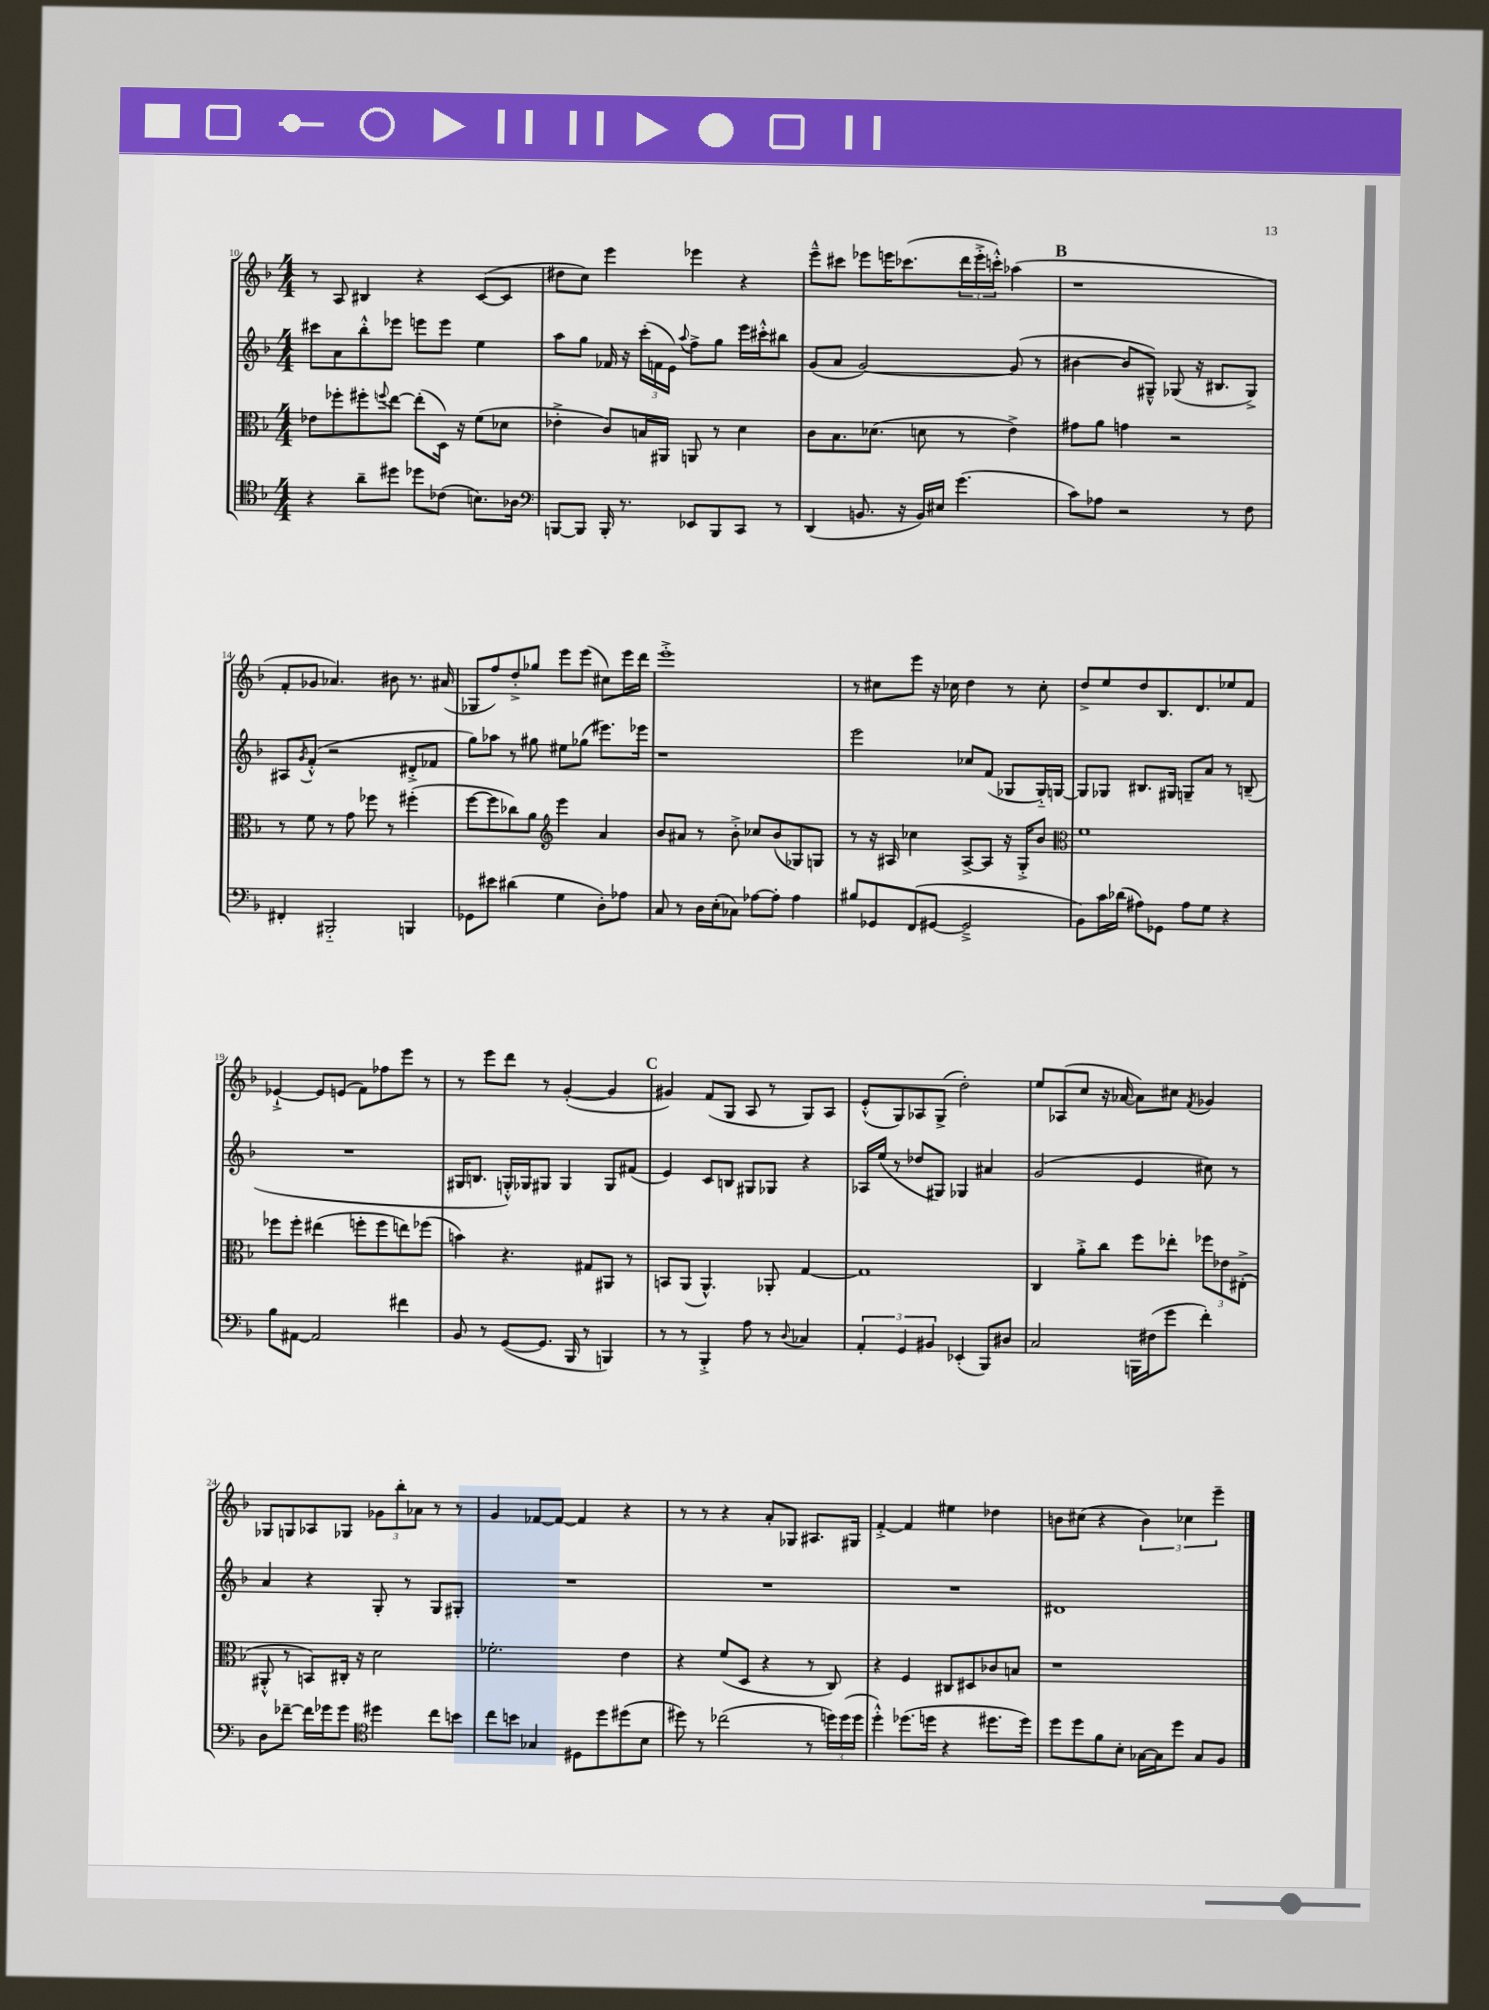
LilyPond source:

<<
\new StaffGroup <<
\new Staff = "s0" {
    \clef treble \key f \major \numericTimeSignature \time 4/4
    r8 a8 bis4 r4 c'8~( c'8 |
    dis''8 c''8) e'''4 ees'''4 r4 |
    e'''8---^ cis'''8 ees'''8 e'''16 ces'''8.( \tuplet 3/2 { d'''16 e'''16-.-> c'''16-.-^) } aes''4( |
    \mark \markup { \bold "B" } r1 |
    f'8-. ges'8 aes'4.) bis'8 r8. ais'16( |
    ges8 f''8) d''8-.-> ges''8 e'''8 e'''8( cis''8) e'''16 d'''16 |
    e'''1-.-> |
    r8 cis''8 e'''8 r16 ces''16 d''4 r8 ces''8-. |
    d''8-> e''8 d''8 bes8. d'8. ees''8 f'8 |
    ees'4~-!-> ees'8 e'8( f'8) fes''8 e'''8 r8 |
    r8 e'''8 d'''8 r8 g'4~-.( g'4 |
    \mark \markup { \bold "C" } gis'4) f'8( g8 a8 r8 g8) a8 |
    e'8-.-^( g8) aes8 g8->( d''2-.) |
    e''8 aes8( c''8 r16 aes'16~ aes'8) cis''8 \acciaccatura { f'8 } ges'4 |
    ges8 g8 aes8 ges8 \tuplet 3/2 { ges'8 bes''8-. aes'8 } r8 r8 |
    g'4 fes'8~ fes'8~ fes'4 r4 |
    r8 r8 r4 a'8-. ges8 ais8. gis16 |
    f'4~-.-> f'4 eis''4 des''4 |
    b'8 cis''8( r4 \tuplet 3/2 { b'4) ces''4 e'''4-- } \bar "|." |
}
\new Staff = "s1" {
    \clef treble \key f \major \numericTimeSignature \time 4/4
    cis'''8 a'8 bes''8-.-^ ees'''8 e'''8 e'''8 e''4 |
    a''8 g''8 fes'16 r16 \tuplet 3/2 { c'''16-.( f'16 e'16) } \appoggiatura { a''8 } f''8-> g''8 e'''16 cis'''16-.-^ bis''8 |
    g'8( a'8 g'2~) g'8( r8 |
    \mark \markup { \bold "B" } bis'4~ bis'8 gis8---^) ges8( r16 bis8. ges8->) |
    ais8 \acciaccatura { g'8 } f'8-.-^( r2 dis'8-.-> fes'8 |
    g''8) aes''8 r8 gis''8 eis''8 ges''8( eis'''8.) ees'''16 |
    r1 |
    e'''2 ces''8 f'8( ges8 ges16-_) g16~ |
    g8 ges8 bis8. gis16 g8-- a'8 r8 b8--( |
    R1 |
    gis16 b8. g16-.-^) ges16 gis8 gis4 gis8 fis'8( |
    \mark \markup { \bold "C" } e'4) c'8 b8 gis8 ges8 r4 |
    aes16 e''16( r8 des''8 gis8) ges4 ais'4 |
    g'2( e'4 cis''8) r8 |
    a'4 r4 g8-. r8 g8 gis8-. |
    R1 |
    R1 |
    R1 |
    dis'1 \bar "|." |
}
\new Staff = "s2" {
    \clef alto \key f \major \numericTimeSignature \time 4/4
    ees'8 fes''8-. fis''8-. \appoggiatura { f''8 } e''8~ e''8-.( d16) r16 f'8( des'8 |
    ees'4-.-> c'8) b16 ais,16 a,8 r8 d'4 |
    c'8 bes8. des'8.( d'8 r8 e'4->) |
    \mark \markup { \bold "B" } gis'8 a'8 g'4 r2 |
    r8 f'8 r8 g'8 fes''8 r8 fis''4-.( |
    f''8~ f''8 ces''8) a'8 \clef treble e'''4 a'4 |
    bes'8 ais'8 r8 bes'8-.-> ces''8 bes'8( ges8) g8 |
    r8 r16 ais16 ces''4 ais8~-> ais8 r16 g16-.-> bes'8 |
    \clef alto f'1 |
    fes''8 fes''8-. eis''4( f''8-. f''8 e''8) fes''8( |
    b'4) r4. gis8 ais,8 r8 |
    \mark \markup { \bold "C" } b,8 a,8( a,4.-^) aes,8-. g4~ |
    g1 |
    c4 a'8-.-> c''8 f''8 ees''8-. \tuplet 3/2 { fes''8 ees'8 eis8-.->( } |
    ais,8-.-^ r8 b,8) cis16-. r16 d'2 |
    fes'2.-. e'4 |
    r4 f'8( d8 r4 r8 c8) |
    r4 f4 cis8 dis8 ces'8 b8 |
    r1 \bar "|." |
}
\new Staff = "s3" {
    \clef tenor \key f \major \numericTimeSignature \time 4/4
    r4 a'8-- dis''8 des''8 ces'8( b8.) aes16 |
    \clef bass b,,8~ b,,8 b,,16-. r8. ees,8 b,,8 c,8 r8 |
    d,4( b,8. r16 b,16) eis16 g'4.( |
    \mark \markup { \bold "B" } c'8) aes8 r2 r8 f8 |
    fis,4-. bis,,2-_ b,,4 |
    ges,8 eis'8 dis'4( g4 d8-.) aes8 |
    c8 r8 d16 e16-.( ces8) aes8~ aes8-. aes4 |
    bis8 ges,8 f,8( gis,8~ gis,2---> |
    bes,8) c'16 des'16( ais8) ges,8 ais8 g8 r4 |
    bes8 ais,8~ ais,2 fis'4 |
    bes,8 r8 g,8~( g,8. bes,,16 r8 b,,4) |
    \mark \markup { \bold "C" } r8 r8 bes,,4-.-> a8 r8 \appoggiatura { d8 } ces4 |
    \tuplet 3/2 { a,4-. g,4 bis,4 } ees,4-.( bes,,8) dis8 |
    c2 b,,16 fis16( g'8 f'4-.) |
    d8 fes'8~-- fes'16 ges'16 ges'8 \clef tenor dis''4 c''8 b'8 |
    c''8 b'8 ges4 dis8 d''8 dis''8( bes8 |
    dis''8) r8 ces''2( r8 \tuplet 3/2 { d''16) d''16( d''16 } |
    d''4-.-^) des''8.( d''16 r4 dis''8. dis''16) |
    d''8 d''8 f'8 bes8-. ges16~ ges16 d''8 ges8 f8 \bar "|." |
}
>>
>>
\layout { \context { \Score currentBarNumber = #10 } }
